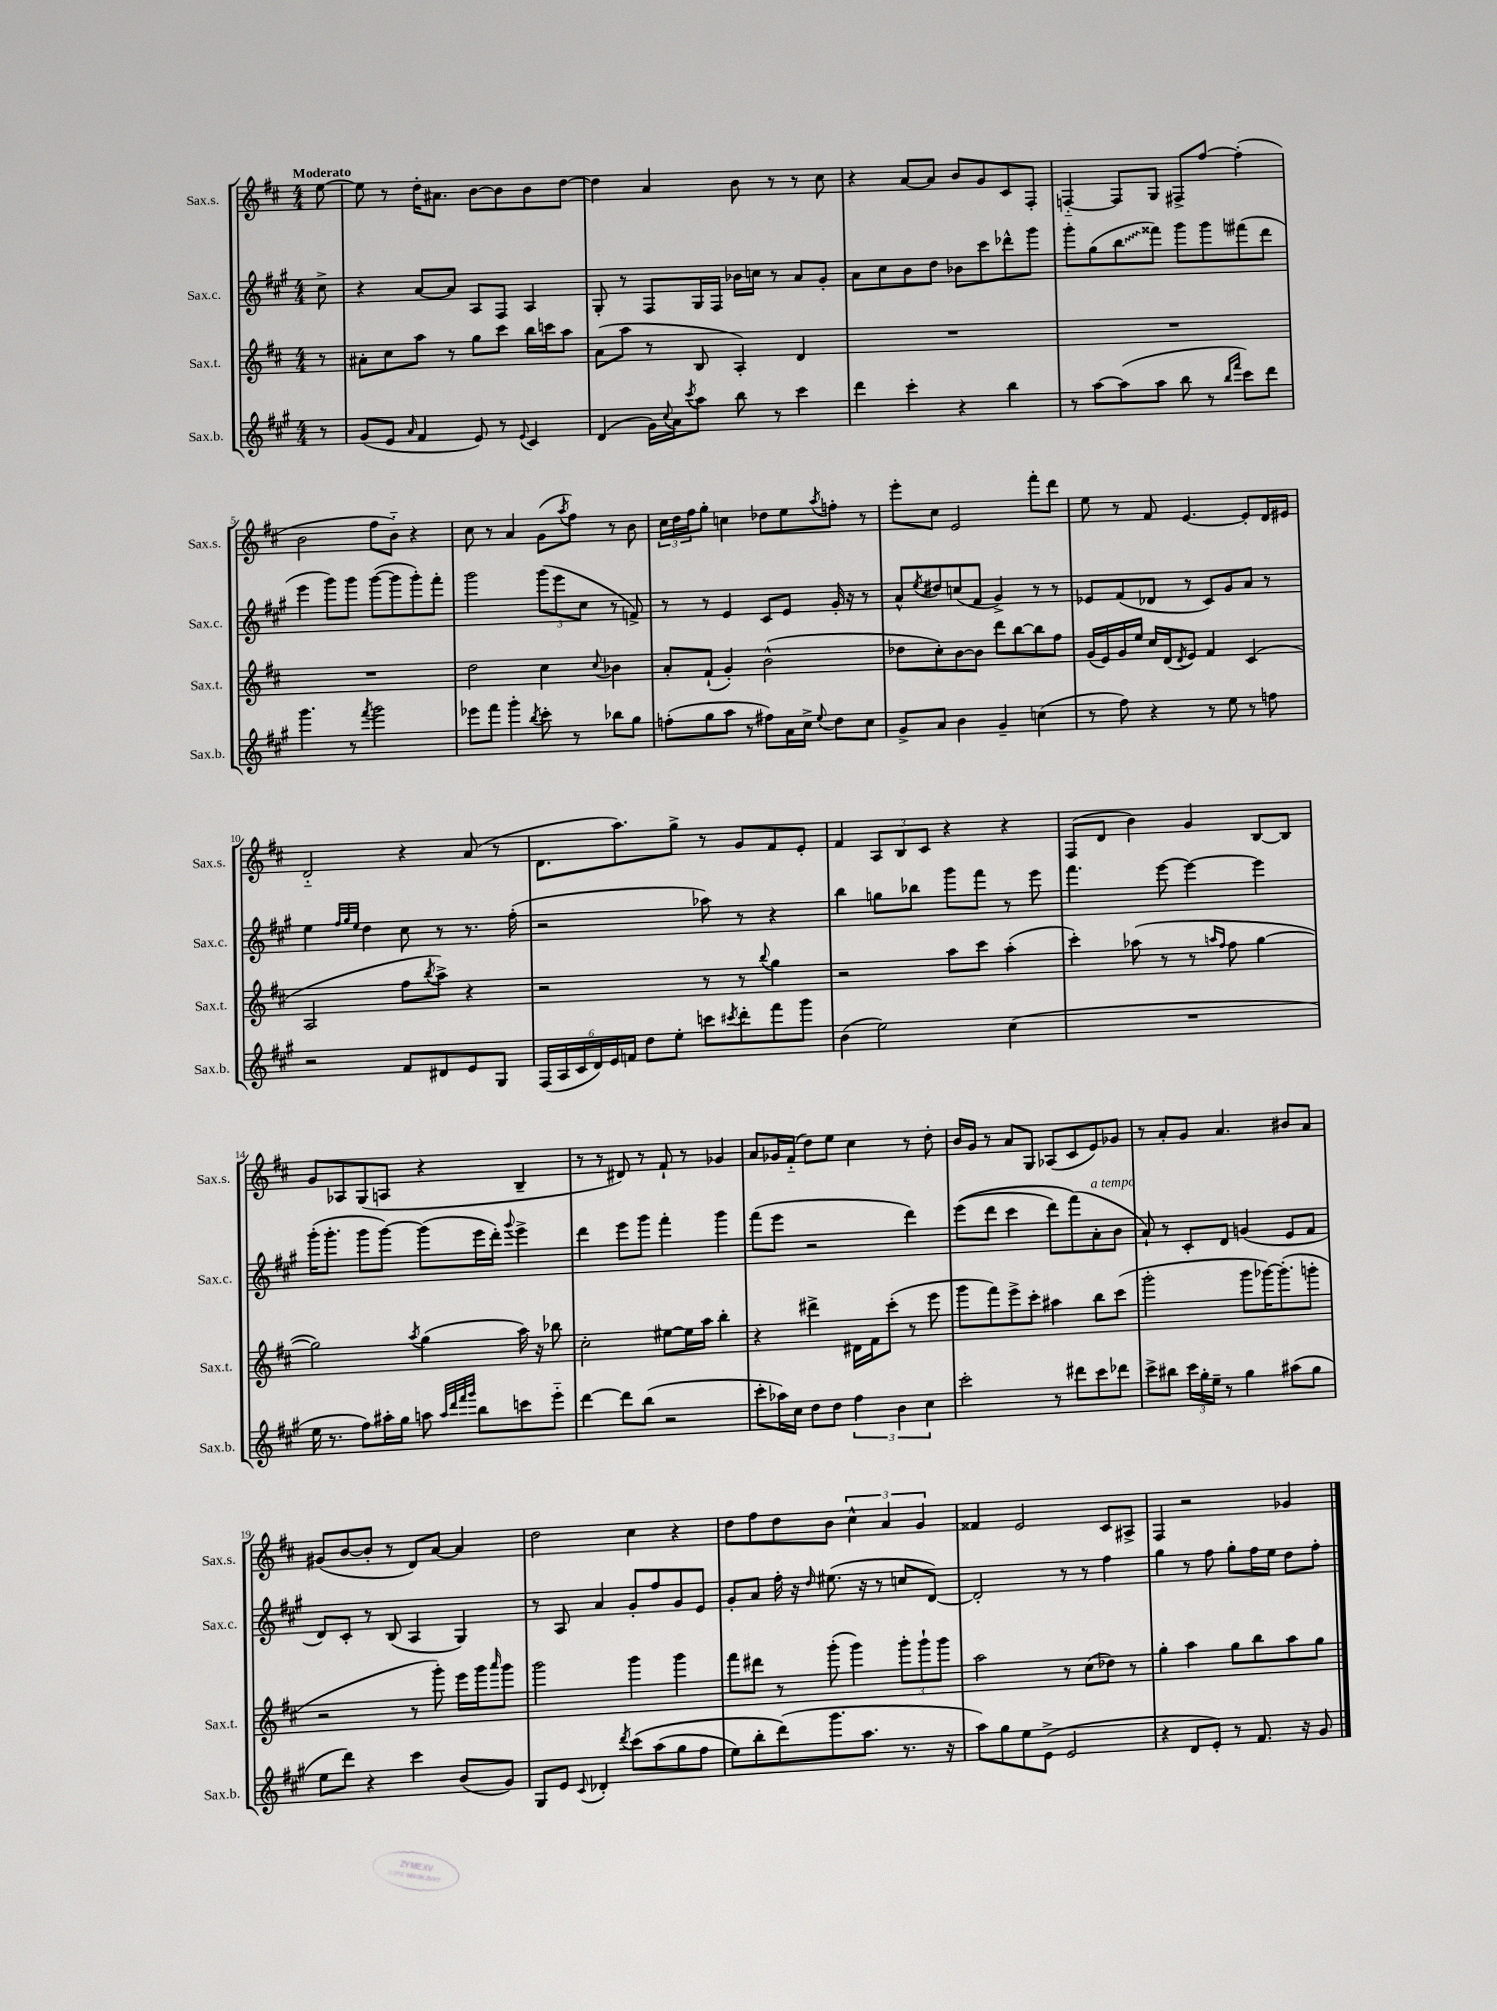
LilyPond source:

<<
\new StaffGroup <<
\new Staff = "s0" \with { instrumentName = "Sax.s." shortInstrumentName = "Sax.s." } {
    \clef treble \key d \major \numericTimeSignature \time 4/4 \partial 8 \tempo "Moderato"
    e''8~ |
    e''8 r8 d''16-. ais'8. b'8~ b'8 b'8 d''8~ |
    d''4 a'4 b'8 r8 r8 cis''8 |
    r4 a'8~ a'8 b'8 g'8 cis'8 fis8-. |
    f4~-_ f8 g8 fis8-> fis''8~ fis''4-.( |
    b'2 fis''8 b'8-_) r4 |
    cis''8 r8 a'4 g'8( \acciaccatura { a''8 } fis''8) r8 b'8 |
    \tuplet 3/2 { cis''16 d''16 fis''16 } g''8-. c''4 des''8 e''8 \acciaccatura { a''8 } f''8-. r8 |
    e'''8-. cis''8 e'2 fis'''8-. d'''8 |
    e''8 r8 fis'8 e'4.~ e'8-. d'16 eis'16 |
    d'2-_ r4 a'8( r8 |
    d'8. a''8.) g''8-> r8 g'8 fis'8 e'8-. |
    fis'4 \tuplet 3/2 { a8 b8 cis'8 } r4 r4 |
    fis8( d'8 b'4) g'4 b8~ b8 |
    g'8 aes8 g8( a8 r4 b4-- |
    r8 r8 dis'8) r8 fis'8-! r8 ges'4 |
    a'8 ges'16 fis'16-_( d''8) e''8 cis''4 r8 d''8-. |
    b'16 g'16 r8 a'8 g8 aes8( cis'8 e'8) ges'8 |
    r8 a'8-. g'8 a'4. bis'8 a'8 |
    gis'8( b'8~ b'8-. r8 d'8) a'8~ a'4 |
    d''2 cis''4 r4 |
    d''8 fis''8 d''8 b'8 \tuplet 3/2 { cis''4-^ a'4 g'4 } |
    fisis'4 e'2 cis'8 ais8-> |
    fis4 r2 ges'4 \bar "|." |
}
\new Staff = "s1" \with { instrumentName = "Sax.c." shortInstrumentName = "Sax.c." } {
    \clef treble \key a \major \numericTimeSignature \time 4/4 \partial 8
    cis''8-> |
    r4 a'8~ a'8 a8 fis8 a4 |
    gis8-. r8 fis8 gis16 fis16 bes'16 c''16 r8 a'8 gis'8-. |
    a'8 cis''8 b'8 d''8 bes'8 cis'''8 des'''8-^ gis'''8 |
    gis'''8-. gis''8( \once \override Glissando.style = #'zigzag b''8\glissando fisis'''8) gis'''8 gis'''8 fis'''8( d'''8 |
    e'''4 gis'''8) gis'''8 gis'''8~( gis'''8 gis'''8-.) fis'''8-. |
    gis'''2 \tuplet 3/2 { gis'''8( e'''8 cis''8 } r8 f'8->) |
    r8 r8 e'4 cis'8 e'8 gis'16-. r16 r8 |
    a'8-^ \acciaccatura { e''8 } dis''8 c''8( fis'8 gis'4->) r8 r8 |
    ees'8 fis'8( des'8 r8 cis'8) gis'8 a'8 r8 |
    e''4 \grace { fis''32 gis''32 e''32 } d''4 cis''8 r8 r8. fis''16-.( |
    r2 aes''8) r8 r4 |
    b''4 g''8 bes''8 gis'''8 fis'''8 r8 e'''8 |
    fis'''4. e'''8~ e'''4~ e'''4 |
    gis'''16-.( gis'''8.-. gis'''8 gis'''8~) gis'''8( e'''16 d'''16-.) \appoggiatura { gis'''8 } e'''4-> |
    d'''4 e'''8 gis'''8 fis'''4-. gis'''4 |
    fis'''8( e'''8 r2 d'''4) |
    e'''8(\( d'''8 cis'''4 d'''8) fis'''8(\) a'8-.^\markup { \italic "a tempo" } b'8 |
    a'8-!) r8 cis'8-. d'8 g'4( e'8 fis'8 |
    d'8) cis'8-. r8 b8( a4 gis4) |
    r8 a8 a'4 gis'8-. fis''8 gis'8 e'8 |
    gis'8-. a'8 fis''16-. r16 \grace { d''16 } eis''8.( r16 r8 c''8 d'8~) |
    d'2-. r8 r8 fis''4 |
    gis''4 r8 fis''8 gis''8-. fis''16 e''16 d''8 fis''8-. \bar "|." |
}
\new Staff = "s2" \with { instrumentName = "Sax.t." shortInstrumentName = "Sax.t." } {
    \clef treble \key d \major \numericTimeSignature \time 4/4 \partial 8
    r8 |
    ais'8-. cis''8 a''8 r8 g''8 cis'''8 b''16 c'''16 a''8 |
    a'8( a''8 r8 b8 a4-.) d'4 |
    R1 |
    R1 |
    R1 |
    d''2 cis''4 \appoggiatura { cis''8 } bes'4 |
    a'8-. fis'8-!( g'4-.) b'2-^( |
    des''8 cis''8-.) b'8~ b'8 d'''8 b''8~ b''8 fis''8 |
    g'16( e'16) g'16 e''16 cis''16 d'16( \acciaccatura { d'8 } e'8) fis'4 cis'4( |
    a2 fis''8 \acciaccatura { b''8 } a''8->) r4 |
    r2 r8 r8 \appoggiatura { b''8 } g''4 |
    r2 a''8 cis'''8 a''4-.( |
    cis'''4-.) aes''8( r8 r8 \grace { a''16 fis''16 } fis''8 g''4~ |
    g''2) \acciaccatura { a''8 } g''4( a''16) r16 bes''8 |
    cis''2-. eis''8~ eis''16 a''16 b''4-. |
    r4 dis'''4-> dis'16 fis'16 cis'''8-.( r8 e'''8 |
    g'''8 fis'''8) e'''8-> cis'''8-. ais''4 b''8 cis'''8( |
    g'''2-. g'''8 ges'''16~) ges'''8.-.( g'''8-. |
    r2 r8 g'''8-.) e'''16 g'''16 \grace { a'''16 } g'''8 |
    g'''2 g'''4 g'''4 |
    fis'''8 dis'''8 r8 g'''8-.( g'''4) \tuplet 3/2 { g'''8-. g'''8-! g'''8 } |
    a''2 r8 cis''8( des''8) r8 |
    g''4-. a''4 g''8 b''8 a''8 g''8 \bar "|." |
}
\new Staff = "s3" \with { instrumentName = "Sax.b." shortInstrumentName = "Sax.b." } {
    \clef treble \key a \major \numericTimeSignature \time 4/4 \partial 8
    r8 |
    gis'8( e'8 \grace { a'16 } fis'4 e'8) r8 \appoggiatura { e'8 } cis'4 |
    d'4( gis'16) \appoggiatura { cis''8 } a'16 \acciaccatura { cis'''8 } a''8 b''8 r8 cis'''4 |
    d'''4 cis'''4-. r4 b''4 |
    r8 a''8~ a''8( a''8 b''8 r8 \grace { b''16 fis'''16 } cis'''8) d'''8 |
    gis'''4. r8 \acciaccatura { fis'''8 } gis'''2 |
    ees'''8 fis'''8 gis'''4-. \acciaccatura { b''8 } cis'''8-. r8 bes''8 gis''8 |
    f''8-.( gis''8 a''8 r8 fis''8) a'16 cis''16-> \appoggiatura { e''8 } d''8 cis''8 |
    gis'8-> a'8 b'4 gis'4-- c''4( |
    r8 fis''8) r4 r8 e''8 r8 f''8 |
    r2 fis'8 dis'8 e'8 gis8 |
    \tuplet 6/4 { fis16( a16 cis'16 d'16) e'16 f'16 } d''8 e''8-. c'''8 \acciaccatura { cis'''8 } d'''8-. fis'''8 gis'''8 |
    b'4( e''2) cis''4( |
    R1 |
    e''16 r8. fis''8) ais''16-. gis''16 a''8 \grace { a''32 d'''32 fis'''32 gis'''32 } b''8 c'''8 e'''8-_ |
    d'''4~ d'''8 b''8( r2 |
    cis'''8-. aes''16) cis''16 d''8 d''8 \tuplet 3/2 { fis''4 b'4 cis''4 } |
    cis'''2-. r8 dis'''8 cis'''8 des'''8 |
    cis'''8-> bis''8 \tuplet 3/2 { cis'''16 gis''16-. e''16-- } r8 gis''4 ais''8( gis''8 |
    e''8 d'''8) r4 cis'''4 b'8( gis'8) |
    gis8 e'8 \appoggiatura { cis'8 } des'4-. \acciaccatura { d'''8 } cis'''8\( a''8( gis''8 fis''8 |
    e''8) b''8-. d'''8(\) gis'''8. a''8. r8. r16 |
    a''8) gis''8 e''8 e'8->( e'2 |
    r4 d'8 e'8-.) r8 fis'8. r16 gis'8 \bar "|." |
}
>>
>>
